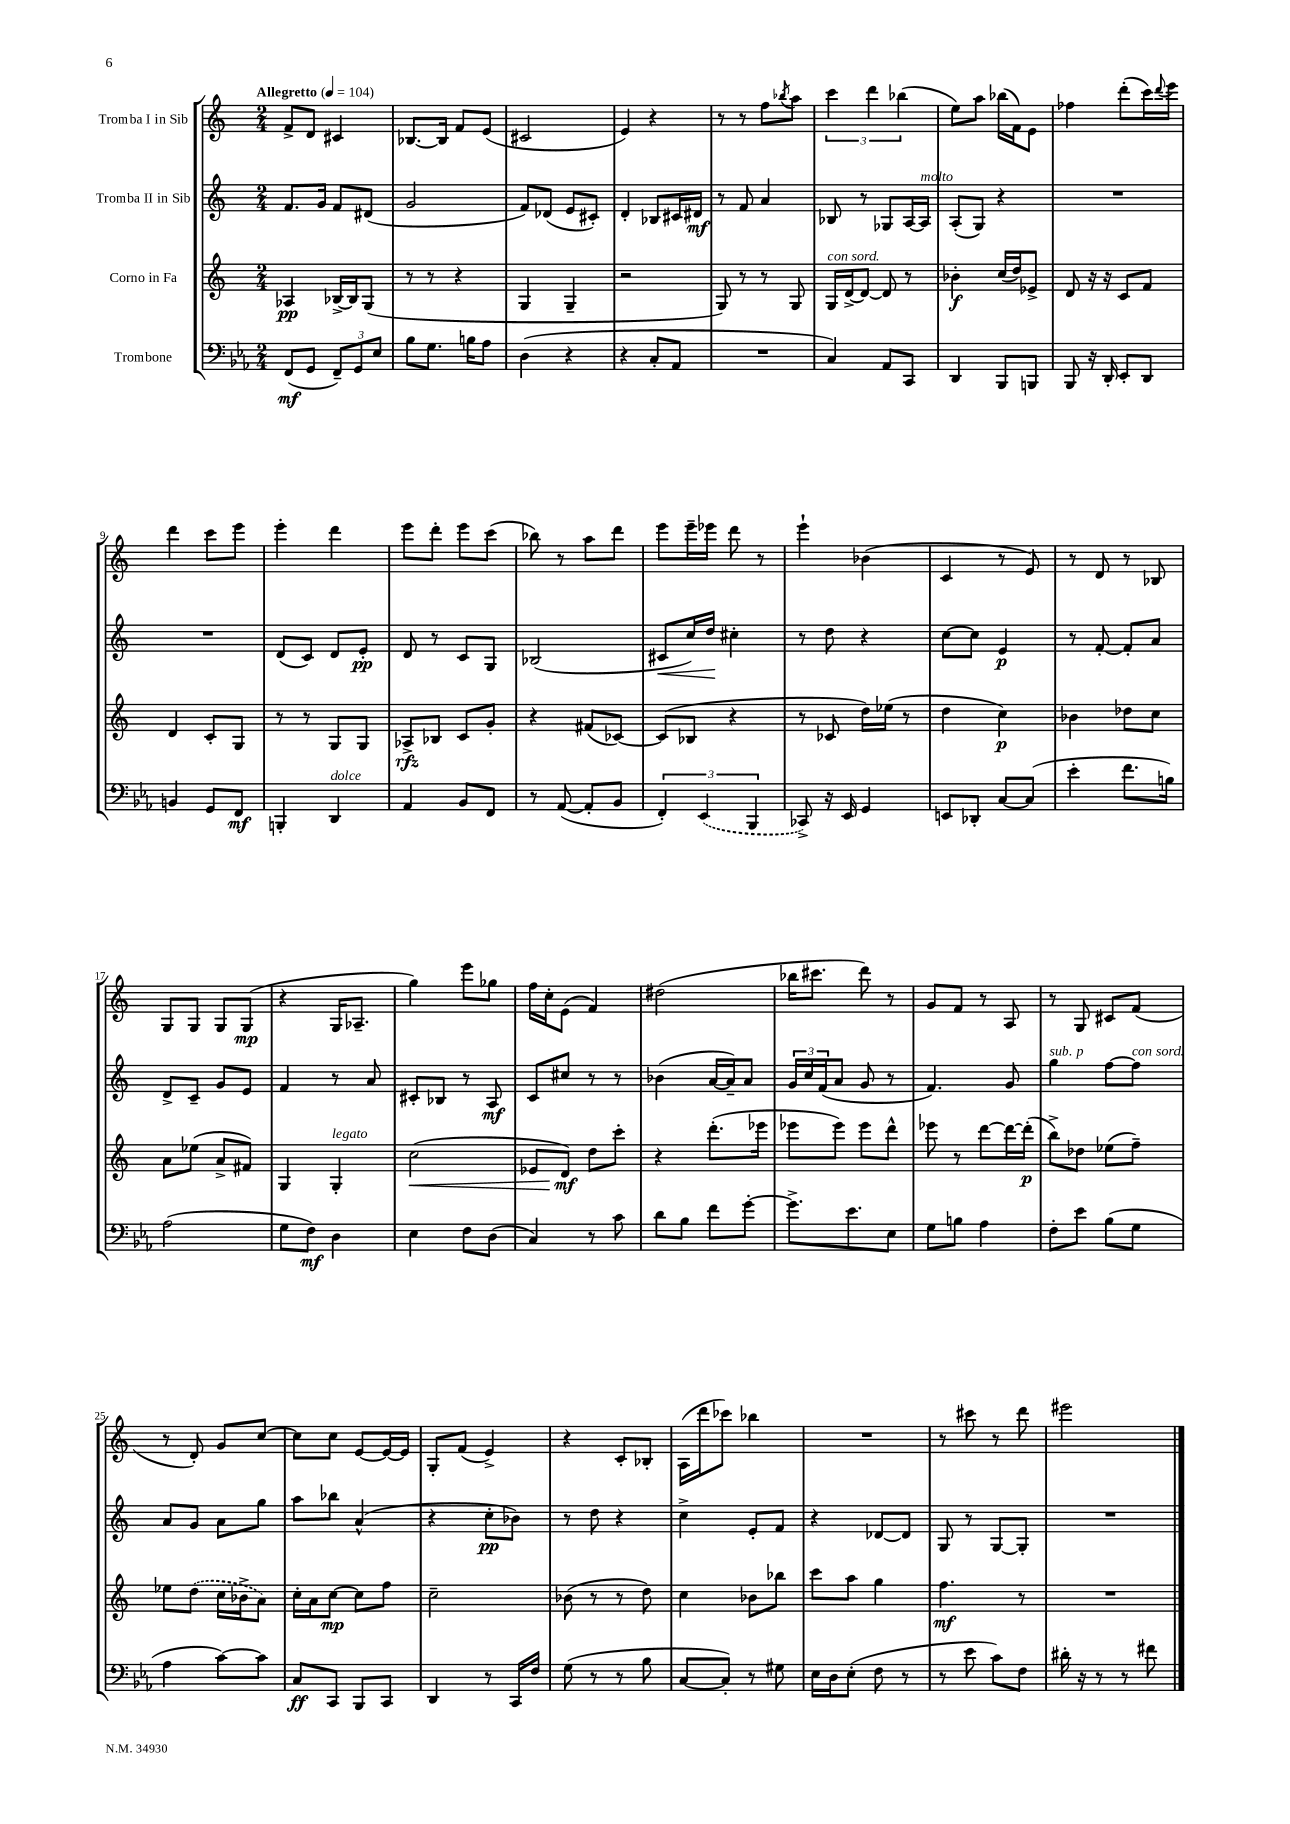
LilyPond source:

<<
\new StaffGroup <<
\new Staff = "s0" \with { instrumentName = "Tromba I in Sib" } {
    \clef treble \key c \major \numericTimeSignature \time 2/4 \tempo "Allegretto" 4 = 104
    f'8-> d'8 cis'4 |
    bes8.~ bes16 f'8 e'8( |
    cis'2 |
    e'4) r4 |
    r8 r8 f''8 \acciaccatura { bes''8 } a''8 |
    \tuplet 3/2 { c'''4 d'''4 bes''4( } |
    e''8) a''8 bes''16( f'16) e'8 |
    fes''4 d'''8-.( c'''16) \appoggiatura { d'''8 } e'''16 |
    d'''4 c'''8 e'''8 |
    e'''4-. d'''4 |
    e'''8 d'''8-. e'''8 c'''8( |
    bes''8) r8 a''8 d'''8 |
    e'''8 e'''16-- ees'''16 d'''8 r8 |
    e'''4-! bes'4( |
    c'4 r8 e'8) |
    r8 d'8 r8 bes8 |
    g8 g8 g8 g8\mp( |
    r4 g16 aes8.-- |
    g''4) e'''8 ges''8 |
    f''16 c''16-. e'8( f'4) |
    dis''2( |
    bes''16 cis'''8. d'''8) r8 |
    g'8 f'8 r8 a8 |
    r8 g8 cis'8 f'8( |
    r8 d'8-.) g'8 c''8~ |
    c''8 c''8 e'8~ e'16~ e'16 |
    g8-. f'8( e'4->) |
    r4 c'8-. bes8-. |
    a16( d'''16 ces'''8) bes''4 |
    R2 |
    r8 cis'''8 r8 d'''8 |
    eis'''2 \bar "|." |
}
\new Staff = "s1" \with { instrumentName = "Tromba II in Sib" } {
    \clef treble \key c \major \numericTimeSignature \time 2/4
    f'8. g'16 f'8 dis'8( |
    g'2 |
    f'8) des'8( e'8 cis'8-.) |
    d'4-. bes8 cis'16 dis'16\mf |
    r8 f'8 a'4 |
    bes8 r8 ges8 a16~ a16^\markup { \italic "molto" } |
    a8-.( g8) r4 |
    R2 |
    R2 |
    d'8( c'8) d'8 e'8-.\pp |
    d'8 r8 c'8 g8 |
    bes2( |
    cis'8\< c''16) d''16\! cis''4-. |
    r8 d''8 r4 |
    c''8~ c''8 e'4\p |
    r8 f'8~-. f'8-. a'8 |
    d'8-> c'8-- g'8 e'8 |
    f'4 r8 a'8 |
    cis'8-. bes8 r8 a8\mf |
    c'8 cis''8 r8 r8 |
    bes'4( a'16~ a'16--) a'8 |
    \tuplet 3/2 { g'16 c''16 f'16( } a'8 g'8 r8 |
    f'4.) g'8 |
    g''4^\markup { \italic "sub. p" } f''8~ f''8^\markup { \italic "con sord." } |
    a'8 g'8 a'8 g''8 |
    a''8 bes''8 a'4-^( |
    r4 c''8-.\pp bes'8) |
    r8 d''8 r4 |
    c''4-> e'8-. f'8 |
    r4 des'8~ des'8 |
    g8 r8 g8~ g8-. |
    R2 \bar "|." |
}
\new Staff = "s2" \with { instrumentName = "Corno in Fa" } {
    \clef treble \key c \major \numericTimeSignature \time 2/4
    aes4\pp bes16~-> bes16 g8( |
    r8 r8 r4 |
    g4 g4-- |
    r2 |
    g8) r8 r8 g8 |
    g16^\markup { \italic "con sord." } d'16~-> d'8~ d'8 r8 |
    bes'4-.\f c''16( d''16) ees'8-> |
    d'8 r16 r16 c'8 f'8 |
    d'4 c'8-. g8 |
    r8 r8 g8 g8 |
    aes8->\rfz bes8 c'8 g'8-. |
    r4 fis'8( ces'8~) |
    ces'8( bes8 r4 |
    r8 ces'8 d''16) ees''16( r8 |
    d''4 c''4\p) |
    bes'4 des''8 c''8 |
    a'8 ees''8( a'8-> fis'8) |
    g4 g4-.^\markup { \italic "legato" } |
    c''2\<( |
    ees'8 d'8\mf\!) d''8 c'''8-. |
    r4 d'''8.-.( ees'''16 |
    ees'''8 ees'''8) ees'''8 d'''8-^ |
    ees'''8 r8 d'''8~ d'''16~ d'''16-.\p( |
    b''8->) des''8 ees''8( f''8--) |
    ees''8 \once \slurDashed d''8( c''16 bes'16-> a'8) |
    c''16-. a'16 c''8~\mp c''8 f''8 |
    c''2-- |
    bes'8( r8 r8 d''8) |
    c''4 bes'8 bes''8 |
    c'''8 a''8 g''4 |
    f''4.\mf r8 |
    R2 \bar "|." |
}
\new Staff = "s3" \with { instrumentName = "Trombone" } {
    \clef bass \key ees \major \numericTimeSignature \time 2/4
    f,8\mf( g,8 \tuplet 3/2 { f,8--) g,8 ees8 } |
    bes8 g8. b16 aes8 |
    d4( r4 |
    r4 c8-. aes,8 |
    R2 |
    c4) aes,8 c,8 |
    d,4 bes,,8 b,,8 |
    bes,,8 r16 d,16-. ees,8-. d,8 |
    b,4 g,8 f,8\mf |
    b,,4-. d,4^\markup { \italic "dolce" } |
    aes,4 bes,8 f,8 |
    r8 aes,8~( aes,8-. bes,8 |
    \tuplet 3/2 { f,4-.) \once \slurDashed ees,4( bes,,4 } |
    ces,8->) r16 ees,16 g,4 |
    e,8 des,8-. c8~ c8( |
    ees'4-. f'8. b16) |
    aes2( |
    g8 f8\mf) d4 |
    ees4 f8 d8( |
    c4) r8 c'8 |
    d'8 bes8 f'8 g'8~-. |
    g'8.-> ees'8. ees8 |
    g8 b8 aes4 |
    f8-. ees'8 bes8( g8 |
    aes4 c'8~) c'8 |
    c8\ff c,8 bes,,8 c,8 |
    d,4 r8 c,16 f16 |
    g8( r8 r8 bes8 |
    c8~ c8-.) r8 gis8 |
    ees16 d16 ees8-.( f8 r8 |
    r8 ees'8 c'8) f8 |
    dis'16-. r16 r8 r8 fis'8 \bar "|." |
}
>>
>>
